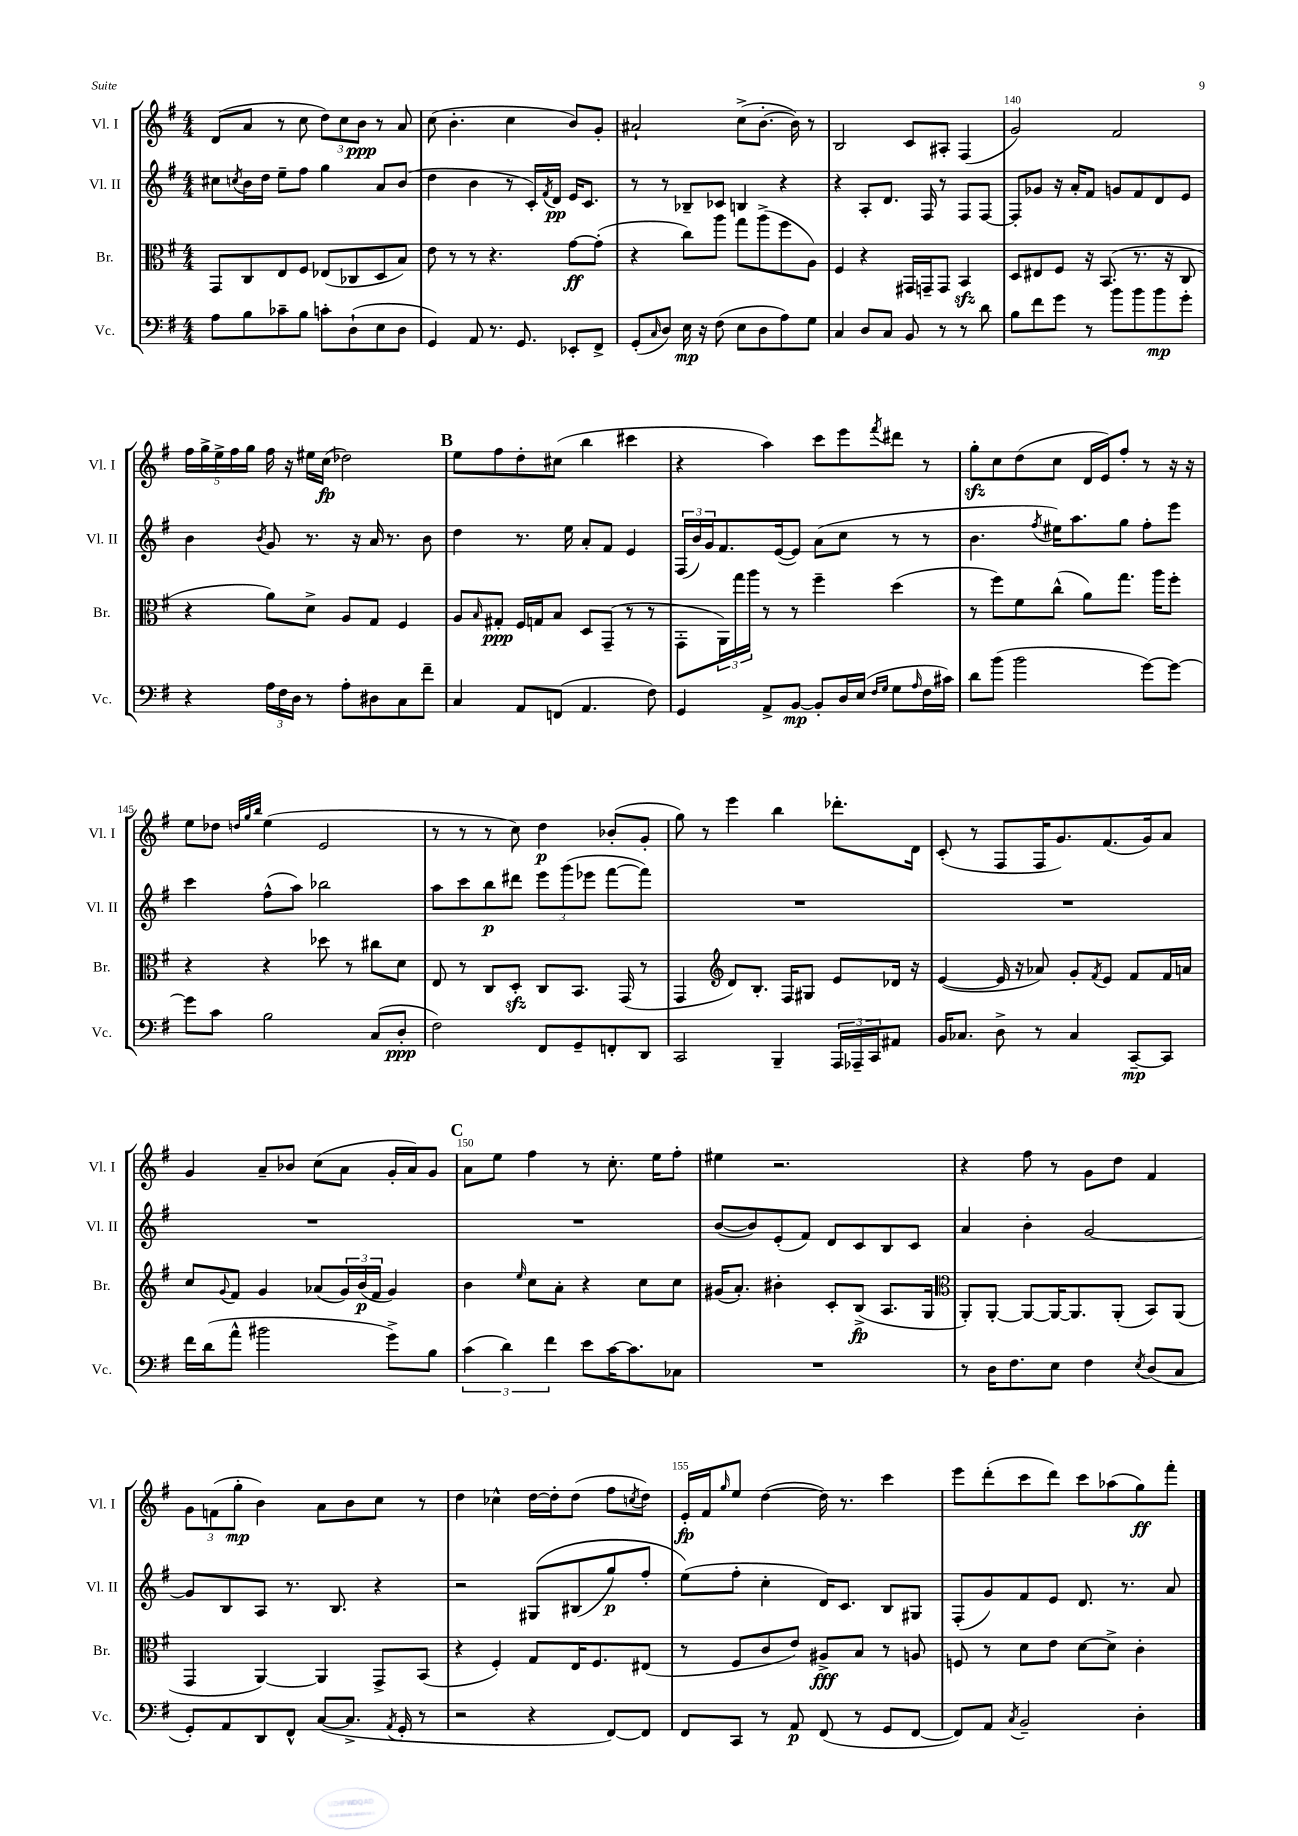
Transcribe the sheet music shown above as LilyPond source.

<<
\new StaffGroup <<
\new Staff = "s0" \with { instrumentName = "Vl. I" shortInstrumentName = "Vl. I" } {
    \clef treble \key g \major \numericTimeSignature \time 4/4
    d'8( a'8 r8 c''8 \tuplet 3/2 { d''8) c''8 b'8\ppp } r8 a'8 |
    c''8( b'4.-. c''4 b'8) g'8-. |
    ais'2-! c''8->( b'8.~-. b'16) r8 |
    b2 c'8 ais8-. fis4( |
    g'2) fis'2 |
    \tuplet 5/4 { fis''16 g''16-> e''16-> fis''16 g''16 } fis''16 r16 eis''16 c''16\fp( des''2) |
    \mark \markup { \bold "B" } e''8 fis''8 d''8-. cis''8( b''4 cis'''4 |
    r4 a''4) c'''8 e'''8 \acciaccatura { fis'''8 } dis'''8 r8 |
    g''8-.\sfz c''8 d''8( c''8 d'16 e'16) fis''8-. r8 r16 r16 |
    e''8 des''8 \grace { d''32 g''32 b''32 } e''4( e'2 |
    r8 r8 r8 c''8) d''4\p bes'8-.( g'8-. |
    g''8) r8 e'''4 b''4 des'''8.-. d'16 |
    c'8-.( r8 fis8 fis16 g'8.) fis'8.( g'16) a'8 |
    g'4 a'8-- bes'8 c''8( a'8 g'16-. a'16) g'8 |
    \mark \markup { \bold "C" } a'8 e''8 fis''4 r8 c''8.-. e''16 fis''8-. |
    eis''4 r2. |
    r4 fis''8 r8 g'8 d''8 fis'4 |
    \tuplet 3/2 { g'8 f'8( g''8-.\mp } b'4) a'8 b'8 c''8 r8 |
    d''4 ces''4-^ d''16~ d''16-. d''8( fis''8 \acciaccatura { c''8 } d''8) |
    e'16-.\fp fis'16 \grace { g''16 } e''8 d''4~( d''16) r8. c'''4 |
    e'''8 d'''8-.( c'''8 d'''8) c'''8 aes''8( g''8\ff) fis'''8-. \bar "|." |
}
\new Staff = "s1" \with { instrumentName = "Vl. II" shortInstrumentName = "Vl. II" } {
    \clef treble \key g \major \numericTimeSignature \time 4/4
    cis''8 \acciaccatura { c''8 } b'16 d''16 e''8-- fis''8 g''4 a'8 b'8( |
    d''4 b'4 r8 c'16-.) \acciaccatura { fis'8 } d'16\pp e'16 c'8. |
    r8 r8 bes8-- ces'8 b4 r4 |
    r4 a8-. d'8. fis16 r8 fis8 fis8~ |
    fis8-. ges'8 r16 a'16-. fis'8 g'8 fis'8 d'8 e'8 |
    b'4 \acciaccatura { b'8 } g'8 r8. r16 a'16 r8. b'8 |
    \mark \markup { \bold "B" } d''4 r8. e''16 a'8-. fis'8 e'4 |
    \tuplet 3/2 { fis16( b'16) g'16 } fis'8. e'16~( e'8) a'8( c''8 r8 r8 |
    b'4. \acciaccatura { fis''8 } eis''16) a''8. g''8 fis''8-. e'''8 |
    c'''4 fis''8-^( a''8) bes''2 |
    a''8 c'''8 b''8\p dis'''8 \tuplet 3/2 { e'''8 g'''8( ees'''8 } fis'''8~ fis'''8) |
    R1 |
    R1 |
    R1 |
    \mark \markup { \bold "C" } R1 |
    b'8~( b'8) e'8-.( fis'8) d'8 c'8 b8 c'8 |
    a'4 b'4-. g'2~ |
    g'8 b8 a8 r8. b8. r4 |
    r2 gis8\( bis8( g''8\p) fis''8-. |
    e''8(\) fis''8-. c''4-. d'16) c'8. b8 gis8 |
    fis8-.( g'8) fis'8 e'8 d'8. r8. a'8 \bar "|." |
}
\new Staff = "s2" \with { instrumentName = "Br." shortInstrumentName = "Br." } {
    \clef alto \key g \major \numericTimeSignature \time 4/4
    g,8 c8 e8 fis8 ees8( ces8 d8 b8) |
    e'8 r8 r8 r4. g'8~\ff g'8-.( |
    r4 c''8) a''8 g''8 a''8->( fis''8 a8) |
    fis4 r4 gis,16 g,16-- g,8 b,4\sfz |
    d8 eis8 fis8 r16 b,8.( r8. r16 c8 |
    r4 a'8) d'8-> a8 g8 fis4 |
    \mark \markup { \bold "B" } a8 \grace { b16 } gis8-.\ppp fis16 g16 b8 d8 g,8--( r8 r8 |
    g,8-. \tuplet 3/2 { a,16) g''16 a''16 } r8 r8 fis''4-- d''4( |
    r8 fis''8) fis'8 c''8-^( a'8) g''8. a''16 fis''8-. |
    r4 r4 des''8 r8 cis''8 d'8 |
    e8 r8 c8 d8-.\sfz c8 b,8. g,16( r8 |
    g,4 \clef treble d'8) b8.-. fis16 gis8 e'8 des'16 r16 |
    e'4~( e'16 r16 aes'8) g'8-. \acciaccatura { fis'8 } e'8 fis'8 fis'16 a'16 |
    c''8 \appoggiatura { g'8 } fis'8 g'4 aes'8( \tuplet 3/2 { g'16) b'16\p( fis'16 } g'4) |
    \mark \markup { \bold "C" } b'4 \grace { e''16 } c''8 a'8-. r4 c''8 c''8 |
    gis'16( a'8.-.) bis'4-. c'8-. b8->\fp( a8. g16 |
    \clef alto a,8-.) a,8~-. a,8~ a,16~ a,8. a,8-.( b,8) a,8( |
    g,4 a,4~) a,4 g,8-> b,8( |
    r4 fis4-.) g8 e16 fis8. eis8( |
    r8 fis8 c'8 e'8) ais8->\fff b8 r8 a8 |
    f8 r8 d'8 e'8 d'8~ d'8-> c'4-. \bar "|." |
}
\new Staff = "s3" \with { instrumentName = "Vc." shortInstrumentName = "Vc." } {
    \clef bass \key g \major \numericTimeSignature \time 4/4
    a8 b8 ces'8-- b8 c'8-. d8-!( e8 d8 |
    g,4) a,8 r8. g,8. ees,8-. fis,8-> |
    g,8-.( \grace { c16 } d8) e16\mp r16 fis8( e8 d8 a8) g8 |
    c4 d8 c8 b,8 r8 r8 d'8 |
    b8 fis'8 g'8 r8 b'8 b'8 b'8\mp g'8-. |
    r4 \tuplet 3/2 { a16 fis16 d16 } r8 a8-. dis8 c8 fis'8-- |
    \mark \markup { \bold "B" } c4 a,8 f,8( a,4. fis8) |
    g,4 a,8-> b,8~\mp b,8-. d16 e16( \grace { fis16 g16 } g8 \grace { a16 } fis16 cis'16) |
    d'8 b'8( b'2 g'8~) g'8~ |
    g'8 c'8 b2 c8( d8-.\ppp |
    fis2) fis,8 g,8-- f,8-. d,8 |
    c,2 b,,4-- \tuplet 3/2 { a,,16 aes,,16-- c,16 } ais,8 |
    b,16 ces8. d8-> r8 ces4 c,8~--\mp c,8 |
    fis'16 d'16( a'8-^ bis'2 g'8->) b8 |
    \mark \markup { \bold "C" } \tuplet 3/2 { c'4( d'4) fis'4 } e'8 c'16~ c'8. ces8 |
    R1 |
    r8 d16 fis8. e8 fis4 \acciaccatura { e8 } d8( c8 |
    g,8-.) a,8 d,8 fis,8-^ c8~( c8.-> \acciaccatura { a,8 } g,16-. r8 |
    r2 r4 fis,8~) fis,8 |
    fis,8 c,8 r8 a,8\p fis,8( r8 g,8 fis,8~ |
    fis,8) a,8 \acciaccatura { c8 } b,2-- d4-. \bar "|." |
}
>>
>>
\layout { \context { \Score currentBarNumber = #136 \override BarNumber.break-visibility = ##(#f #t #t) barNumberVisibility = #(every-nth-bar-number-visible 5) } }
